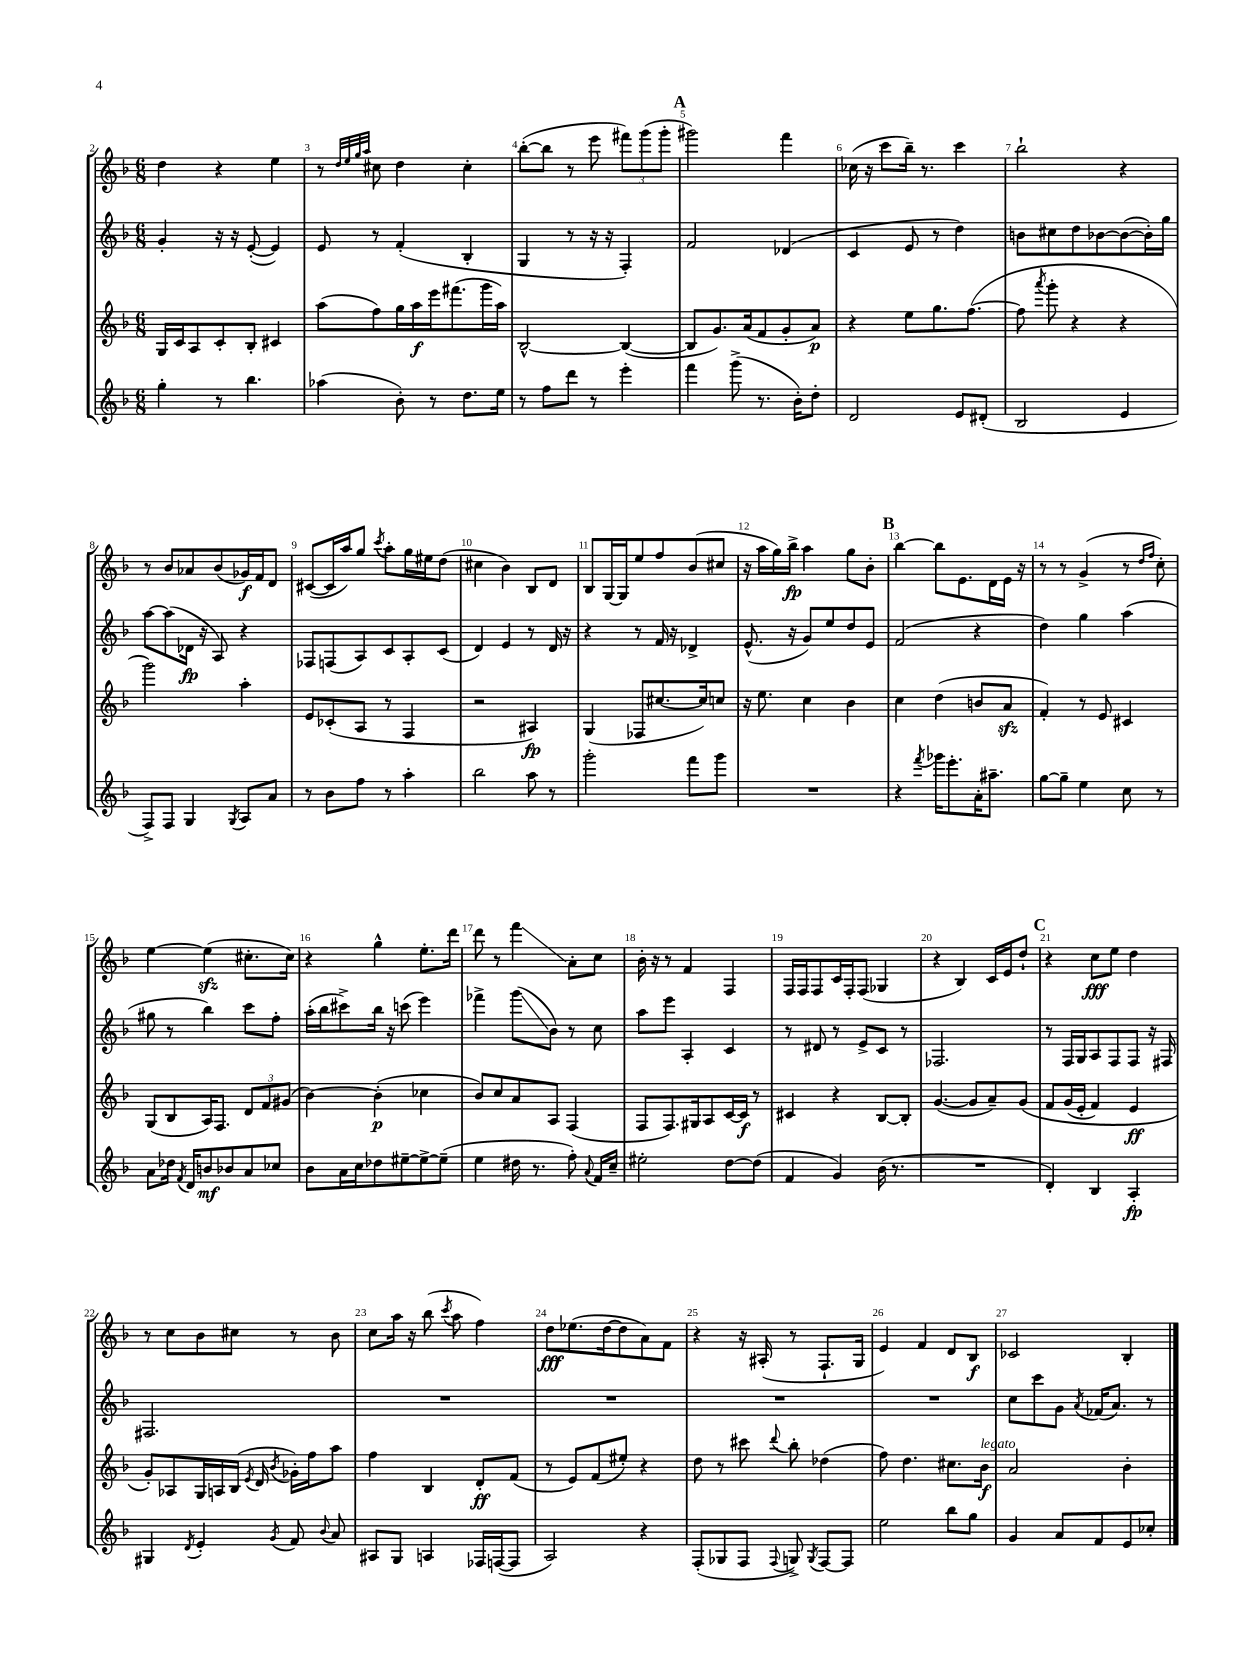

**kern	**kern	**kern	**kern
*staff4	*staff3	*staff2	*staff1
*clefG2	*clefG2	*clefG2	*clefG2
*k[b-]	*k[b-]	*k[b-]	*k[b-]
*M6/8	*M6/8	*M6/8	*M6/8
4gg'\	16G/LL	4g'/	4dd\
.	16c/J	.	.
.	8A/	.	.
8r	8c'/	16r	4r
.	.	16r	.
4.bb-\	8B-'/J	([8e'/	.
.	4c#/	4e/])	4ee\
=	=	=	=
(4aa-\	(8aa\L	8e/	8r
.	.	.	32qqdd/LLL
.	.	.	32qqee/
.	.	.	32qqgg/
.	.	.	32qqaa/JJJ
.	8ff\)	8r	8cc#\
8b-'\)	16gg\L	(4f'/	4dd\
.	16aa\	.	.
8r	16eee\J	.	.
.	(8.fff#\	.	.
8.dd\L	.	4B-'/	4cc#'\
.	16ggg\L	.	.
16ee\Jk	16aa\JJ)	.	.
=	=	=	=
8r	[2B-^^/	4G/	([8bb-'\L
8ff\L	.	.	8bb-\]J
8ddd\J	.	8r	8r
8r	.	16r	8eee\
.	.	16r	.
4eee'\	(4B-/_	4F'/)	12fff#\L)
.	.	.	(12ggg\
.	.	.	12ggg'\J
=	=	=	=
4fff\	8B-/]L	2f/	2ggg#\)
.	8.g/)	.	.
(8ggg^\	.	.	.
.	(16a/k	.	.
8.r	8f/	.	.
.	8g'/	(4d-/	4fff\
16b-'\LK)	.	.	.
8dd'\J	8a/J)	.	.
=	=	=	=
2d/	4r	4c/	(16cc-\
.	.	.	16r
.	.	.	8ccc\L
.	8ee\L	8e/	16bb-~\Jk)
.	.	.	8.r
.	8.gg\	8r	.
8e/L	.	4dd\)	4ccc\
.	([8.ff\J	.	.
(8d#'/J	.	.	.
=	=	=	=
2B-/	8ff\]	8b\L	2bb-`\
.	8qaaa/	.	.
.	8ggg'\	8cc#\	.
.	4r	8dd\	.
.	.	[8b-\	.
4e/	4r	(8b-\_	4r
.	.	16b-'\]L)	.
.	.	16gg\JJ	.
=	=	=	=
8F^/L)	2ggg\)	[8aa\L	8r
8F/J	.	(8aa\]	8b-/L
4G/	.	16d-\Jk	8a-/
.	.	16r	.
.	.	8A/)	(8b-/
8qG/	.	.	.
8A/L	4aa'\	4r	16g-/L)
.	.	.	16f/J
8a/J	.	.	8d/J
=	=	=	=
8r	8e/L	8F-/L	([8c#/L
8b-\L	(8c-'/	(8F/	16c#/]L
.	.	.	16aa/J)
8ff\J	8A/J	8A/)	8gg/J
.	.	.	8qccc/
8r	8r	8c/	8aa'\L
4aa'\	4F/	8A'/	16gg\L
.	.	.	16ee#\J
.	.	(8c/J	(8dd\J
=	=	=	=
2bb-\	2r	4d/)	4cc#\
.	.	4e/	4b-\)
8aa\	4A#/)	8r	8B-/L
8r	.	16d/	8d/J
.	.	16r	.
=	=	=	=
2ggg'\	(4G/	4r	8B-/L
.	.	.	[16G/L
.	.	.	16G/]J
.	8F-/L	8r	8ee/
.	[8.cc#/	16f/	8ff/
.	.	16r	.
8fff\L	.	4d-^/	(8b-/
.	16cc#/]k)	.	.
8ggg\J	8cc/J	.	8cc#/J
=	=	=	=
2.r	16r	(8.e^^/	16r
.	8.ee\	.	16aa\LL
.	.	.	16gg\)
.	.	16r	16bb-^\JJ
.	4cc\	8g/L)	4aa\
.	.	8ee/	.
.	4b-\	8dd/	8gg\L
.	.	8e/J	8b-'\J
=	=	=	=
4r	4cc\	(2f/	[4bb-\
8qfff/	.	.	.
16ggg-\LK	(4dd\	.	8bb-\]L
8.eee'\	.	.	.
.	.	.	8.e\
16a'\K	8b/L	4r	.
8.aa#~\J	.	.	16d\L
.	8a/J	.	16e\JJ
.	.	.	16r
=	=	=	=
[8gg\L	4f'/)	4dd\)	8r
8gg~\]J	.	.	8r
4ee\	8r	4gg\	(4g^/
.	8e/	.	.
8cc\	4c#/	(4aa\	8r
.	.	.	16qqdd/LL
.	.	.	16qqff/JJ
8r	.	.	8cc'\)
=	=	=	=
8a\L	(8G/L	8gg#\	[4ee\
16dd-\Jk	8B-/	8r	.
8qf/	.	.	.
16d/LK	.	.	.
8b/	16A/K)	4bb-\)	(4ee\]
.	8.F/J	.	.
8b-/	.	.	.
8a/	12d/L	8ccc\L	8.cc#'\L
.	12f/	.	.
8cc-/J	.	8ff'\J	.
.	(12g#/J	.	.
.	.	.	16cc#\Jk)
=	=	=	=
8b-\L	[4b-\)	(16aa'\LL	4r
.	.	16bb-\J	.
16a\L	.	8ccc#^\)	.
16cc\J	.	.	.
8dd-\	(4b-'\]	16bb-\Jk	4gg^^\
.	.	16r	.
[8ee#~\	.	(8ccc\	.
8ee#^\_	4cc-\	4eee\)	8.ee'\L
(8ee#~\]J	.	.	.
.	.	.	16ddd\Jk
=	=	=	=
4ee\	8b-/L)	4fff-^\	8ddd\
.	8cc/	.	8r
16dd#\	8a/	(8ggg\L	4fff\
8.r	.	.	.
.	8A/J	8b-\J)	.
8ff'\)	(4F/	8r	8a'\L
8qqa/	.	.	.
16f/LL	.	8cc\	8cc\J
16cc~/JJ	.	.	.
=	=	=	=
2ee#'\	8F/L	8aa\L	16b-'\
.	.	.	16r
.	8.F/)	8eee\J	8r
.	.	4A'/	4f/
.	16G#/k	.	.
.	8A/	.	.
[8dd\L	[16c/L	4c/	4F/
.	16c/]JJ	.	.
(8dd\]J	8r	.	.
=	=	=	=
4f/	4c#/	8r	16F/LL
.	.	.	16F/J
.	.	8d#/	8F/
4g/)	4r	8r	16c/L
.	.	.	16F'/J
.	.	8e^/L	(8F/J
(16b-\	[8B-/L	8c/J	4G-/
8.r	.	.	.
.	8B-'/]J	8r	.
=	=	=	=
2.r	([4.g/	2.F-/	4r
.	.	.	4B-/)
.	8g/]L	.	.
.	8a~/)	.	16c/LL
.	.	.	16e/J
.	&(8g/J	.	8dd`/J
=	=	=	=
4d'/)	8f/L	8r	4r
.	(16g/L	16F/LL	.
.	16e'/JJ	16G/J	.
4B-/	4f/)	8A/	8cc\L
.	.	8F/	8ee\J
4A'/	4e/	8F/J	4dd\
.	.	16r	.
.	.	16F#/	.
=	=	=	=
4G#/	8g'/L&)	2.F#/	8r
.	8A-/	.	8cc\L
8qd/	.	.	.
4e'/	16G/L	.	8b-\
.	16A/	.	.
.	(16B-/JJ	.	8cc#\J
.	8qe/	.	.
.	16d/	.	.
8qg/	8qb-/	.	.
8f/	16g-'\LL)	.	8r
.	16ff\J	.	.
8qqb-/	.	.	.
8a/	8aa\J	.	8b-\
=	=	=	=
8A#/L	4ff\	2.r	8cc\L
8G/J	.	.	16aa\Jk
.	.	.	16r
4A/	4B-/	.	(8bb-\
.	.	.	8qccc/
.	.	.	8aa\
16F-/LL	8d'/L	.	4ff\)
([16F/J	.	.	.
8F/]J	(8f/J	.	.
=	=	=	=
2A/)	8r	2.r	8dd\L
.	8e/L)	.	(8.ee-\
.	(8f/	.	.
.	.	.	[16dd\k
.	8ee#'/J)	.	8dd\]
4r	4r	.	8a\)
.	.	.	8f\J
=	=	=	=
(8F'/L	8dd\	2.r	4r
8G-/	8r	.	.
8F/J	8ccc#\	.	16r
.	.	.	(16A#'/
8qqF/	8qqddd/	.	.
8G^/)	8bb-'\	.	8r
8qG/	.	.	.
[8F/L	(4dd-\	.	8.F`/L
8F/]J	.	.	.
.	.	.	16G/Jk
=	=	=	=
2ee\	8ff\)	2.r	4e/)
.	4.dd\	.	.
.	.	.	4f/
8bb-\L	8.cc#\L	.	8d/L
8gg\J	.	.	8B-/J
.	16b-\Jk	.	.
=	=	=	=
4g/	2a/	8cc\L	2c-/
.	.	8ccc\	.
8a/L	.	8g\J	.
.	.	8qa/	.
8f/	.	(16f-/LK	.
.	.	8.a/J)	.
8e/	4b-'\	.	4B-'/
8cc-'/J	.	8r	.
==	==	==	==
*-	*-	*-	*-
